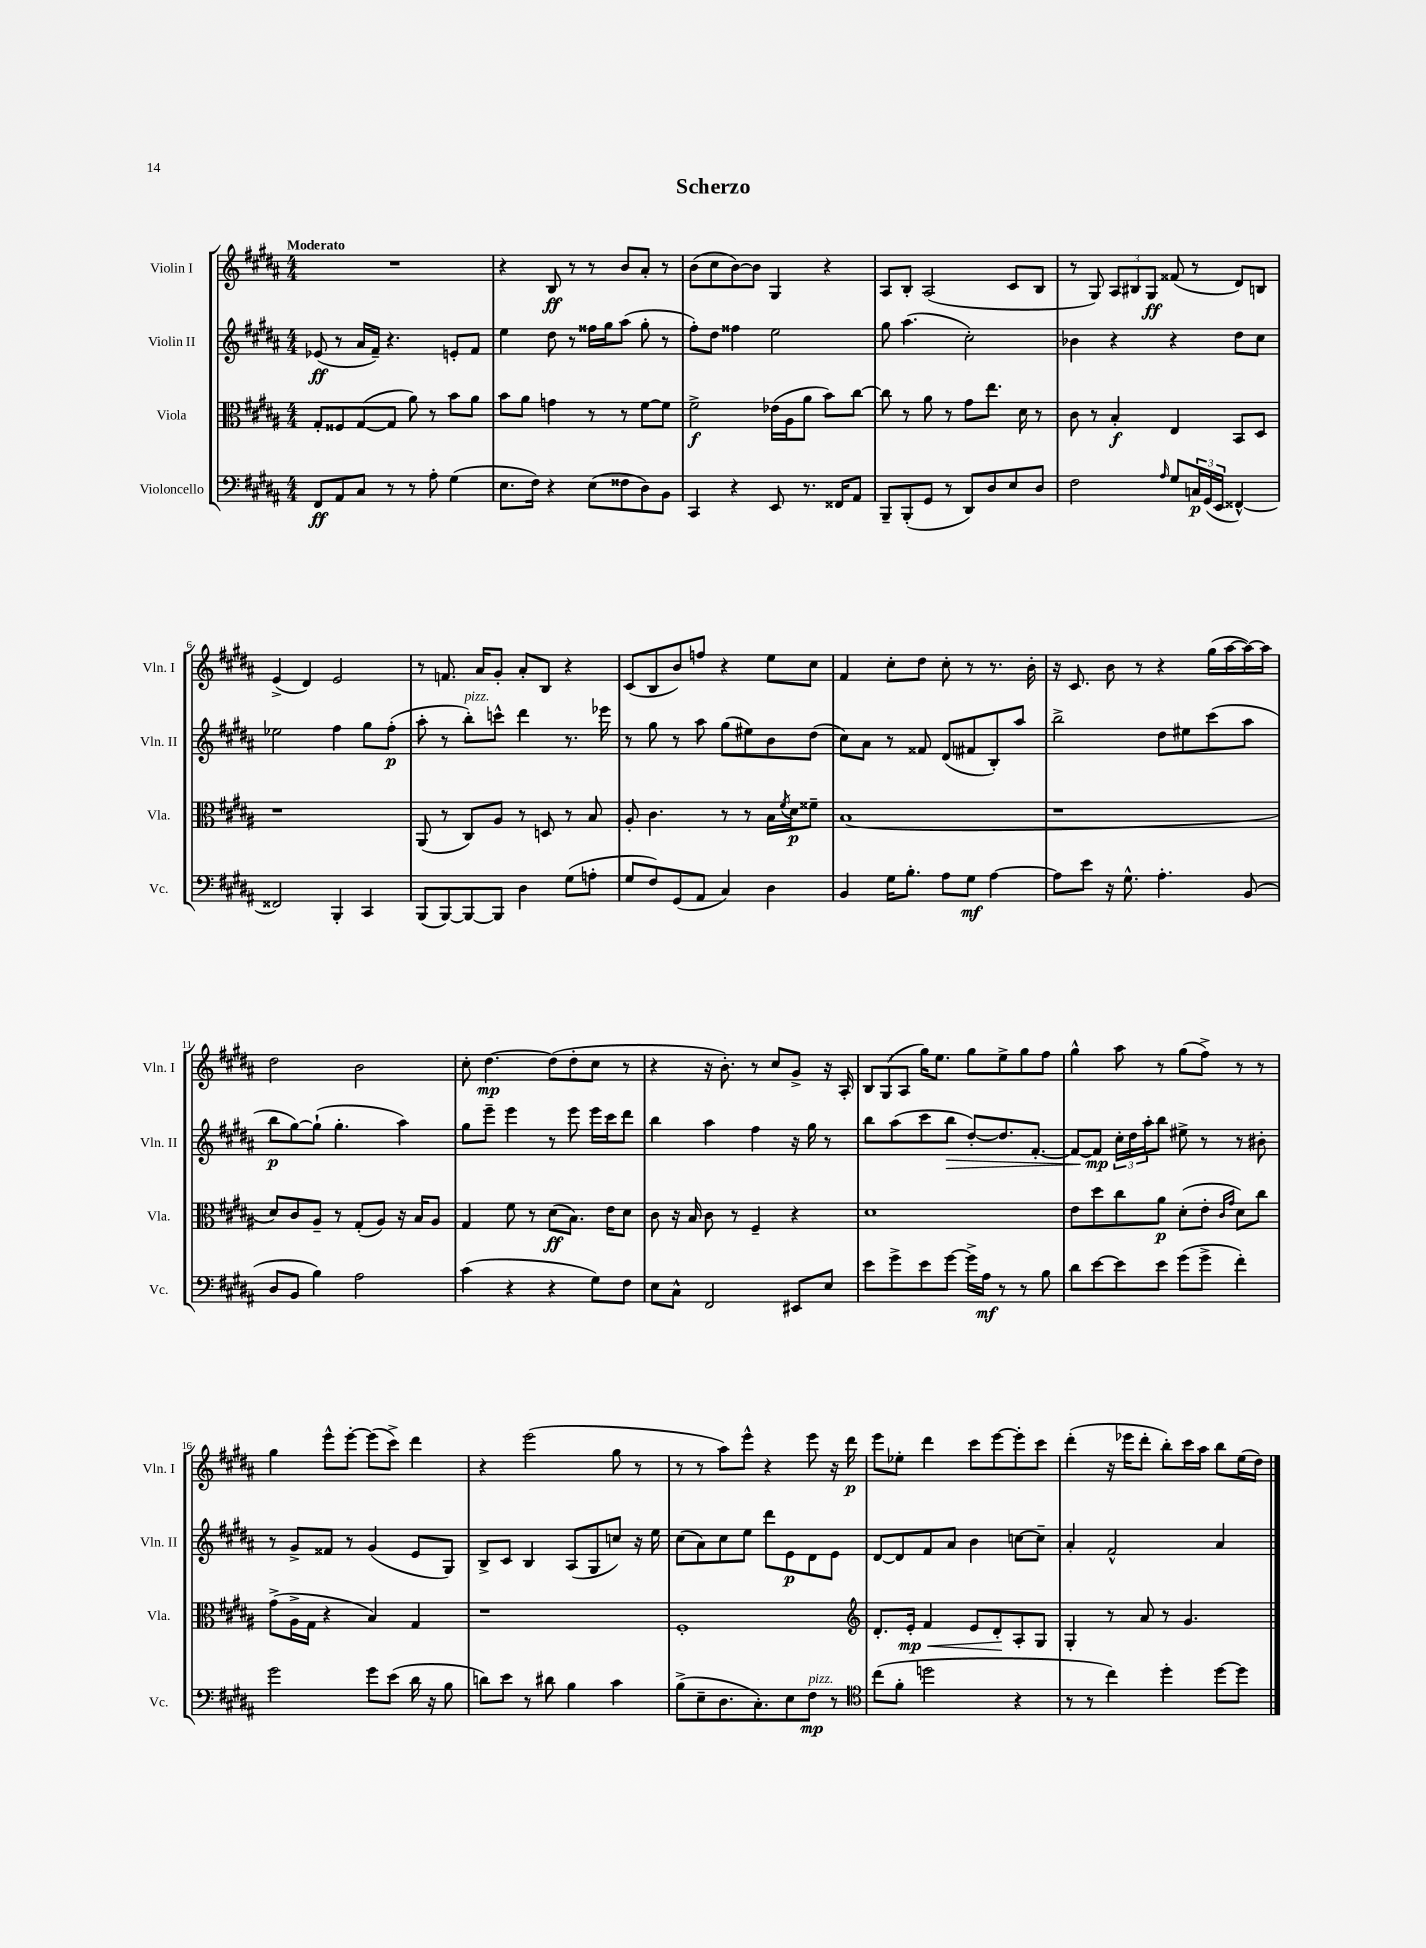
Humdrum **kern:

**kern	**dynam	**kern	**dynam	**kern	**dynam	**kern	**dynam
*part4	*part4	*part3	*part3	*part2	*part2	*part1	*part1
*staff4	*staff4	*staff3	*staff3	*staff2	*staff2	*staff1	*staff1
*I"Violoncello	*	*I"Viola	*	*I"Violin II	*	*I"Violin I	*
*I'Vc.	*	*I'Vla.	*	*I'Vln. II	*	*I'Vln. I	*
*clefF4	*	*clefC3	*	*clefG2	*	*clefG2	*
*k[f#c#g#d#a#]	*	*k[f#c#g#d#a#]	*	*k[f#c#g#d#a#]	*	*k[f#c#g#d#a#]	*
*M4/4	*	*M4/4	*	*M4/4	*	*M4/4	*
=1	=1	=1	=1	=1	=1	=1	=1
!	!	!	!	!	!	!LO:TX:a:B:t=Moderato	!
8FF#/L	ff	8G#'/L	.	(8e-X/	ff	1r	.
8AA#/	.	8F##X/	.	8r	.	.	.
8C#/J	.	([8G#/	.	16a#/LL	.	.	.
.	.	.	.	16f#~/JJ)	.	.	.
8r	.	8G#/J]	.	4.r	.	.	.
8r	.	8a#\)	.	.	.	.	.
8A#'\	.	8r	.	.	.	.	.
(4G#\	.	8b\L	.	8en'/L	.	.	.
.	.	8a#\J	.	8f#/J	.	.	.
=2	=2	=2	=2	=2	=2	=2	=2
8.E\L	.	8b\L	.	4ee\	.	4r	.
.	.	8a#\J	.	.	.	.	.
16F#\Jk)	.	.	.	.	.	.	.
4r	.	4gn\	.	8dd#\	.	8B/	ff
.	.	.	.	8r	.	8r	.
(8E\L	.	8r	.	16ff##X\LL	.	8r	.
.	.	.	.	16gg#\J	.	.	.
8F##X\	.	8r	.	(8aa#\J	.	8b/L	.
8D#\)	.	[8f#\L	.	8gg#'\	.	8a#'/J	.
8BB\J	.	8f#\J]	.	8r	.	8r	.
=3	=3	=3	=3	=3	=3	=3	=3
4CC#/	.	2f#^\	f	8ff#'\L)	.	(8b\L	.
.	.	.	.	8dd#\J	.	8cc#\	.
4r	.	.	.	4ff##X\	.	[8b\)	.
.	.	.	.	.	.	8b\J]	.
8EE/	.	(16e-X\LL	.	2ee\	.	4G#/	.
.	.	16A#\J	.	.	.	.	.
8.r	.	8a#\J	.	.	.	.	.
.	.	8b\L)	.	.	.	4r	.
16FF##X/KL	.	.	.	.	.	.	.
8AA#/J	.	[8cc#\J	.	.	.	.	.
=4	=4	=4	=4	=4	=4	=4	=4
8BBB~/L	.	8cc#\]	.	8gg#\	.	8A#/L	.
(8BBB'/	.	8r	.	(4.aa#\	.	8B'/J	.
8GG#/J	.	8a#\	.	.	.	(2A#/	.
8r	.	8r	.	.	.	.	.
8DD#/L)	.	8g#\L	.	2cc#'\)	.	.	.
8D#/	.	8.ee\J	.	.	.	.	.
8E/	.	.	.	.	.	8c#/L	.
.	.	16d#\	.	.	.	.	.
8D#/J	.	8r	.	.	.	8B/J	.
=5	=5	=5	=5	=5	=5	=5	=5
2F#\	.	8c#\	.	4b-X\	.	8r	.
.	.	8r	.	.	.	8G#/)	.
.	.	4B'/	f	4r	.	12A#/L	.
.	.	.	.	.	.	12B#X/	.
.	.	.	.	.	.	12G#/J	ff
16qqA#/	.	.	.	.	.	.	.
8G#/L	.	4E/	.	4r	.	(8f##X/	.
24Cn/L	p	.	.	.	.	8r	.
(24GG#/	.	.	.	.	.	.	.
24EE/JJ	.	.	.	.	.	.	.
[4FF##X^^/)	.	8BB/L	.	8dd#\L	.	8d#/L)	.
.	.	8D#/J	.	8cc#\J	.	8Bn/J	.
!!LO:LB:g=z
=6	=6	=6	=6	=6	=6	=6	=6
2FF##X/]	.	1r	.	2ee-X\	.	(4e^/	.
.	.	.	.	.	.	4d#/)	.
4BBB'/	.	.	.	4ff#\	.	2e/	.
4CC#/	.	.	.	8gg#\L	.	.	.
.	.	.	.	(8ff#'\J	p	.	.
=7	=7	=7	=7	=7	=7	=7	=7
(8BBB/L	.	(8AA#/	.	8aa#'\	.	8r	.
[8BBB/)	.	8r	.	8r	.	8.fn/	.
!	!	!	!	!LO:TX:a:i:t=pizz.	!	!	!
8BBB/_	.	8C#/L)	.	8bb'\L)	.	.	.
.	.	.	.	.	.	16a#/KL	.
8BBB/J]	.	8A#/J	.	8cccn^^\J	.	8g#'/J	.
4D#\	.	8r	.	4ddd#\	.	8a#'/L	.
.	.	8Dn/	.	.	.	8B/J	.
(8G#\L	.	8r	.	8.r	.	4r	.
8An'\J	.	8B/	.	.	.	.	.
.	.	.	.	16eee-X\	.	.	.
=8	=8	=8	=8	=8	=8	=8	=8
8G#/L	.	8A#'/	.	8r	.	(8c#/L	.
8F#/)	.	4.c#\	.	8gg#\	.	8B/	.
(8GG#/	.	.	.	8r	.	8b/)	.
8AA#/J	.	.	.	8aa#\	.	8ffn/J	.
4C#/)	.	8r	.	(8gg#\L	.	4r	.
.	.	8r	.	8ee#X\)	.	.	.
4D#\	.	16B\LL	.	8b\	.	8ee\L	.
.	.	8qf#/	.	.	.	.	.
.	.	16d#\J	p	.	.	.	.
.	.	8f##X~\J	.	(8dd#\J	.	8cc#\J	.
=9	=9	=9	=9	=9	=9	=9	=9
4BB/	.	(1B	.	8cc#\L)	.	4f#/	.
.	.	.	.	8a#\J	.	.	.
16G#\KL	.	.	.	8r	.	8cc#'\L	.
8.B'\J	.	.	.	.	.	.	.
.	.	.	.	8f##X/	.	8dd#\J	.
8A#\L	.	.	.	(8d#/L	.	8cc#'\	.
8G#\J	mf	.	.	8f#X/	.	8r	.
[4A#\	.	.	.	8B'/)	.	8.r	.
.	.	.	.	8aa#/J	.	.	.
.	.	.	.	.	.	16b'\	.
=10	=10	=10	=10	=10	=10	=10	=10
8A#\L]	.	1r	.	2bb^\	.	16r	.
.	.	.	.	.	.	8.c#/	.
8e\J	.	.	.	.	.	.	.
16r	.	.	.	.	.	8b\	.
8.G#^^\	.	.	.	.	.	.	.
.	.	.	.	.	.	8r	.
4.A#'\	.	.	.	8dd#\L	.	4r	.
.	.	.	.	8ee#X\	.	.	.
.	.	.	.	(8ccc#\	.	(16gg#\LL	.
.	.	.	.	.	.	[16aa#\	.
(8BB/	.	.	.	8aa#\J	.	16aa#\_)	.
.	.	.	.	.	.	16aa#\JJ]	.
!!LO:LB:g=z
=11	=11	=11	=11	=11	=11	=11	=11
8D#/L	.	8d#/L)	.	8bb\L	p	2dd#\	.
8BB/J	.	8c#/	.	[8gg#\)	.	.	.
4B\)	.	8A#~/J	.	(8gg#`\J]	.	.	.
.	.	8r	.	4.gg#'\	.	.	.
2A#\	.	(8G#'/L	.	.	.	2b\	.
.	.	8A#/J)	.	.	.	.	.
.	.	16r	.	4aa#\)	.	.	.
.	.	16B/KL	.	.	.	.	.
.	.	8A#/J	.	.	.	.	.
=12	=12	=12	=12	=12	=12	=12	=12
(4c#\	.	4G#/	.	8gg#\L	.	8cc#'\	.
.	.	.	.	8eee~\J	.	[4.dd#\	mp
4r	.	8f#\	.	4eee\	.	.	.
.	.	8r	.	.	.	.	.
4r	.	(8d#\L	ff	8r	.	(8dd#\L]	.
.	.	8.B\J)	.	8eee\	.	8dd#'\	.
8G#\L)	.	.	.	16eee\LL	.	8cc#\J	.
.	.	16e\KL	.	16ccc#\J	.	.	.
8F#\J	.	8d#\J	.	8ddd#\J	.	8r	.
=13	=13	=13	=13	=13	=13	=13	=13
8E\L	.	8c#\	.	4bb\	.	4r	.
8C#^^\J	.	16r	.	.	.	.	.
.	.	16B/	.	.	.	.	.
2FF#/	.	8c#\	.	4aa#\	.	16r	.
.	.	.	.	.	.	8.b'\)	.
.	.	8r	.	.	.	.	.
.	.	4F#~/	.	4ff#\	.	8r	.
.	.	.	.	.	.	8cc#/L	.
8EE#X/L	.	4r	.	16r	.	8g#^/J	.
.	.	.	.	16gg#\	.	.	.
8E/J	.	.	.	8r	.	16r	.
.	.	.	.	.	.	16A#'/	.
=14	=14	=14	=14	=14	=14	=14	=14
8e\L	.	1d#	.	8bb\L	.	12B/L	.
.	.	.	.	.	.	(12G#/	.
8g#^\	.	.	.	(8aa#\	.	.	.
.	.	.	.	.	.	12A#/J	.
8e\	.	.	.	8ccc#\	.	16gg#\KL)	.
.	.	.	.	.	.	8.ee\J	.
!	!	!	!	!	!LO:HP:b	!	!
[8g#\J	.	.	.	8bb\J	>	.	.
16g#^\LL]	.	.	.	[8dd#'/L)	.	8gg#\L	.
16A#\JJ	mf	.	.	.	.	.	.
8r	.	.	.	8.dd#/]	.	8ee^\	.
8r	.	.	.	.	.	8gg#\	.
.	.	.	.	[8.f#'/J	.	.	.
8B\	.	.	.	.	.	8ff#\J	.
=15	=15	=15	=15	=15	=15	=15	=15
8d#\L	.	8e\L	.	8f#/L_	.	4gg#^^\	.
[8e\	.	8dd#\	.	8f#/J]	mp	.	.
8e\]	.	8cc#\	.	24cc#'\LL	]	8aa#\	.
.	.	.	.	24dd#\	.	.	.
.	.	.	.	24aa#'\J	.	.	.
8e\J	.	8a#\J	p	8bb\J	.	8r	.
(8g#\L	.	(8d#'\L	.	8ee#X^\	.	(8gg#\L	.
8g#^\J	.	8e'\J	.	8r	.	8ff#^\J)	.
.	.	16qqc#/LL	.	.	.	.	.
.	.	16qqg#/JJ	.	.	.	.	.
4f#'\)	.	8d#\L)	.	8r	.	8r	.
.	.	8cc#\J	.	8b#X'\	.	8r	.
!!LO:LB:g=z
=16	=16	=16	=16	=16	=16	=16	=16
2g#\	.	(8g#^\L	.	8r	.	4gg#\	.
.	.	16A#^\L	.	8g#^/L	.	.	.
.	.	16G#\JJ	.	.	.	.	.
.	.	4r	.	8f##X/J	.	8eee^^\L	.
.	.	.	.	8r	.	[8eee'\J	.
8g#\L	.	4B/)	.	(4g#/	.	(8eee\L]	.
(8e\J	.	.	.	.	.	8ccc#^\J)	.
16d#\	.	4G#/	.	8e/L	.	4ddd#\	.
16r	.	.	.	.	.	.	.
8B\	.	.	.	8G#/J)	.	.	.
=17	=17	=17	=17	=17	=17	=17	=17
8dn\L)	.	1r	.	8B^/L	.	4r	.
8e\J	.	.	.	8c#/J	.	.	.
8r	.	.	.	4B/	.	(2eee\	.
8d#X\	.	.	.	.	.	.	.
4B\	.	.	.	(8A#/L	.	.	.
.	.	.	.	8G#/	.	.	.
4c#\	.	.	.	8ccn/J)	.	8gg#\	.
.	.	.	.	16r	.	8r	.
.	.	.	.	16ee\	.	.	.
=18	=18	=18	=18	=18	=18	=18	=18
(8B^\L	.	1F#'	.	(8cc#\L	.	8r	.
8E~\	.	.	.	8a#\)	.	8r	.
8.D#\	.	.	.	8cc#\	.	8aa#\L)	.
.	.	.	.	8ee\J	.	8eee^^\J	.
8.C#'\)	.	.	.	.	.	.	.
.	.	.	.	8ddd#\L	.	4r	.
8E\	.	.	.	8e\	p	.	.
!LO:TX:a:i:t=pizz.	!	!	!	!	!	!	!
8F#\J	mp	.	.	8d#\	.	8eee\	.
8r	.	.	.	8e\J	.	16r	.
.	.	.	.	.	.	16ddd#\	p
=19	=19	=19	=19	=19	=19	=19	=19
*clefC4	*	*clefG2	*	*	*	*	*
(8cc#\L	.	8.d#'/L	.	[8d#/L	.	8eee\L	.
8f#'\J	.	.	.	8d#/]	.	8ee-X'\J	.
!	!	!	!LO:HP:b	!	!	!	!
.	.	16e'/Jk	< mp	.	.	.	.
2ddn\	.	4f#/	.	8f#/	.	4ddd#\	.
.	.	.	.	8a#/J	.	.	.
.	.	8e/L	.	4b\	.	8ccc#\L	.
.	.	8d#'/	.	.	.	[8eee\	.
4r	.	8A#'/	[	[8ccn\L	.	8eee'\]	.
.	.	8G#/J	.	8cc~\J]	.	8ccc#\J	.
=20	=20	=20	=20	=20	=20	=20	=20
8r	.	4G#'/	.	4a#'/	.	(4ddd#'\	.
8r	.	.	.	.	.	.	.
4cc#\)	.	8r	.	2f#^^/	.	16r	.
.	.	.	.	.	.	16eee-X\KL	.
.	.	8a#/	.	.	.	8ddd#'\J	.
4dd#'\	.	8r	.	.	.	8bb'\L)	.
.	.	4.g#/	.	.	.	16ccc#\L	.
.	.	.	.	.	.	16aa#\JJ	.
[8dd#\L	.	.	.	4a#/	.	8bb\L	.
8dd#\J]	.	.	.	.	.	(16ee\L	.
.	.	.	.	.	.	16dd#\JJ)	.
==	==	==	==	==	==	==	==
*-	*-	*-	*-	*-	*-	*-	*-
